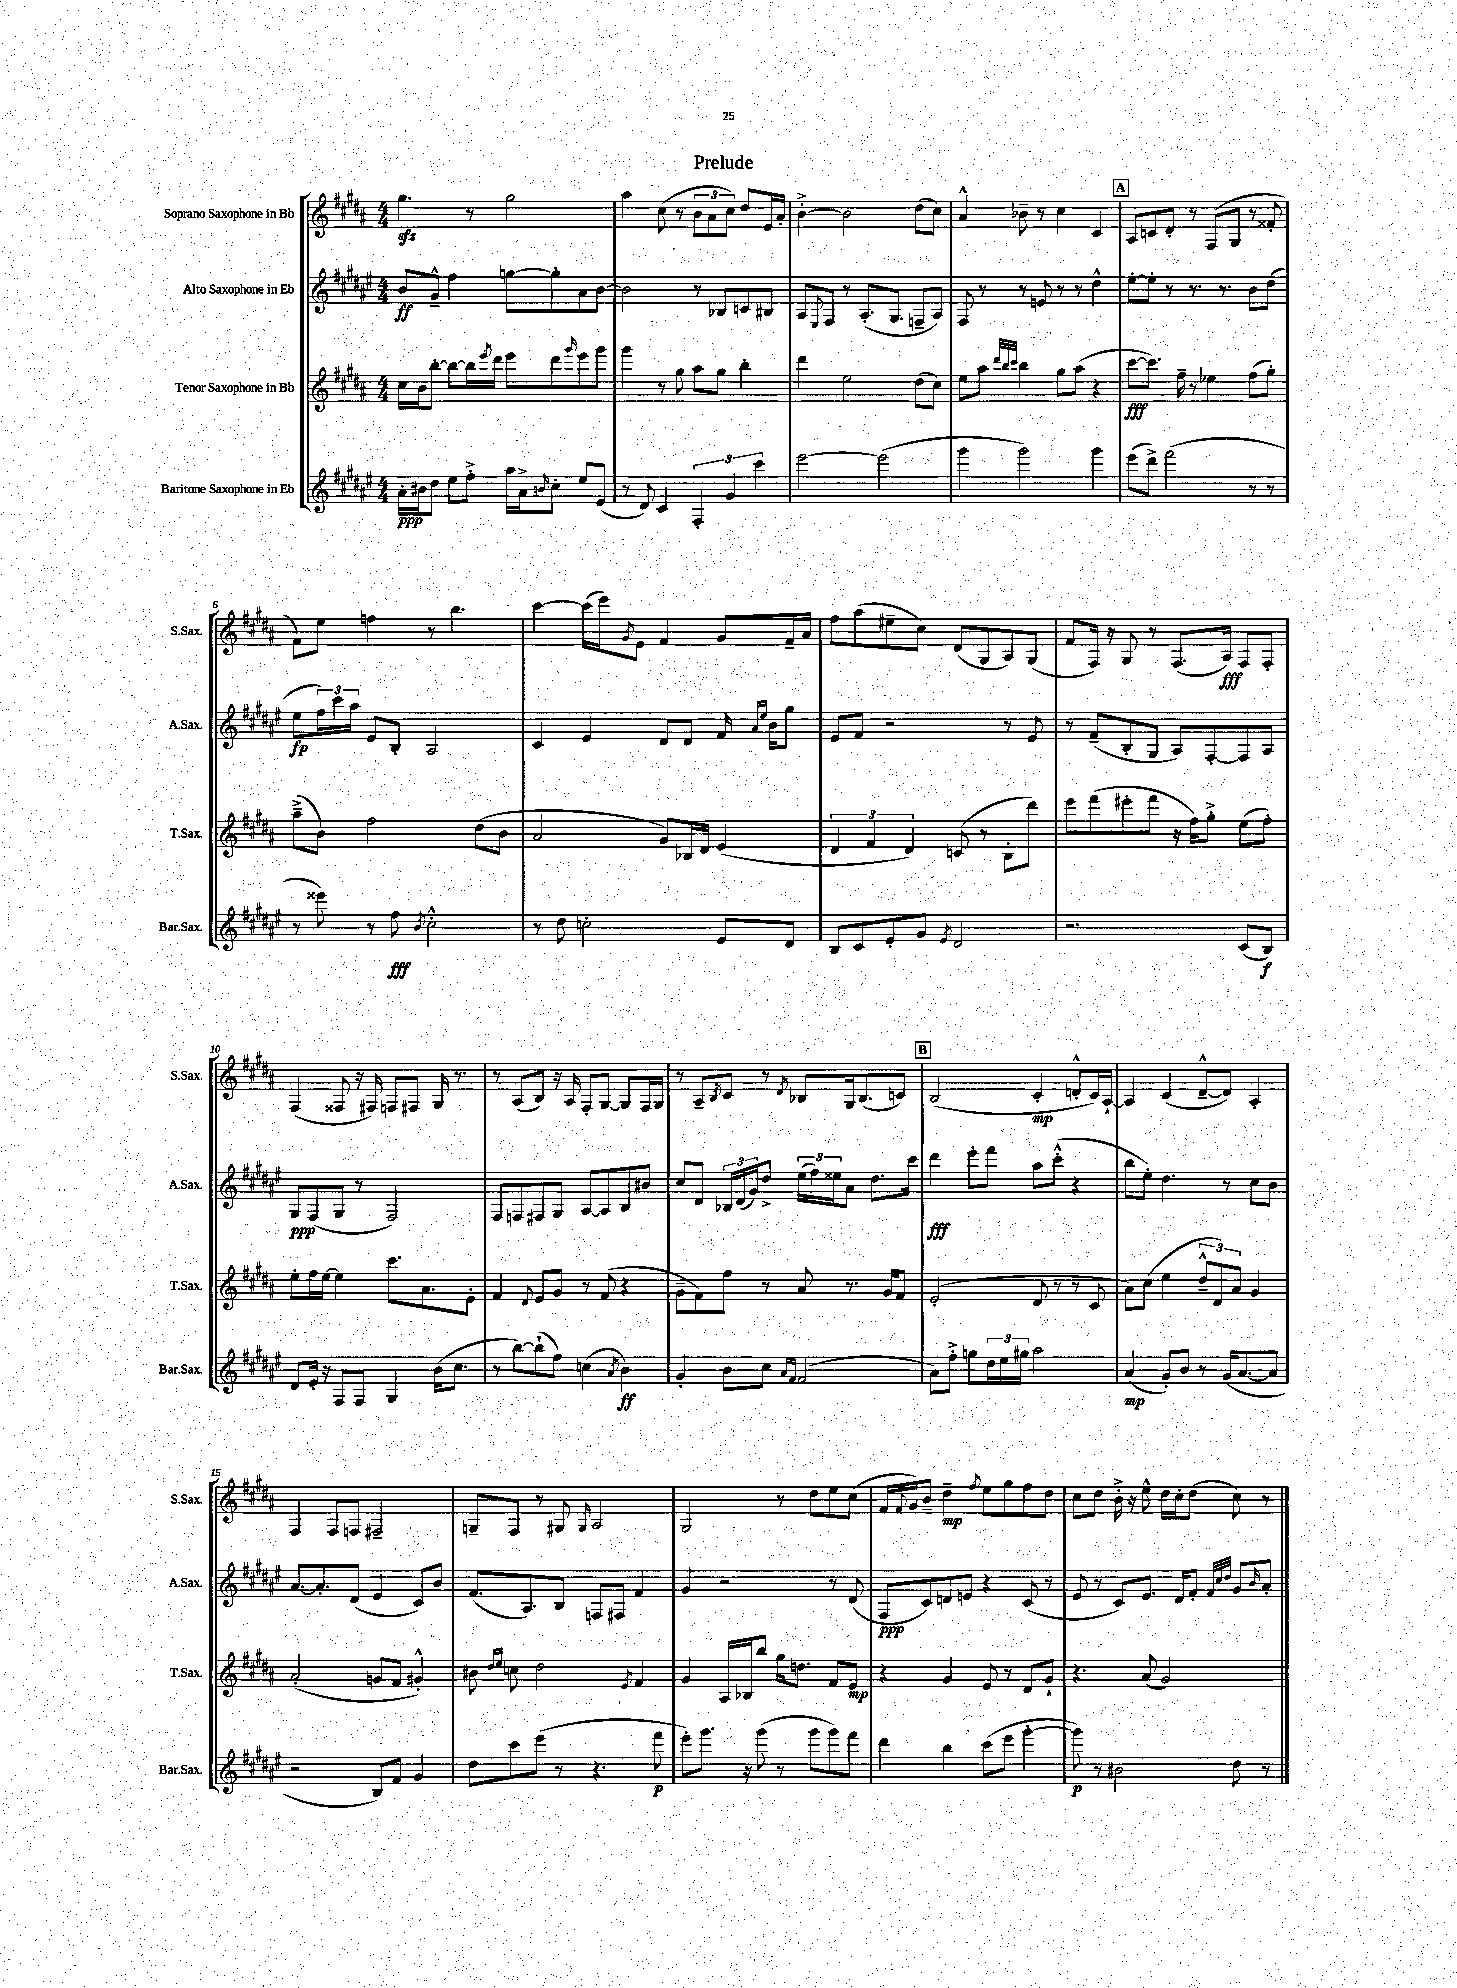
\header { title = "Prelude" }
<<
\new StaffGroup <<
\new Staff = "s0" \with { instrumentName = "Soprano Saxophone in Bb" shortInstrumentName = "S.Sax." } {
    \clef treble \key b \major \numericTimeSignature \time 4/4
    gis''4.\sfz r8 gis''2 |
    ais''4 cis''8( r8 \tuplet 3/2 { b'8 ais'8 cis''8) } dis''8 e'16 ais'16-. |
    b'4~-.-> b'2 dis''8( cis''8) |
    ais'4-^ bes'8-- r8 cis''4 cis'4 |
    \mark \markup { \box "A" } ais8 c'8 dis'8-. r8 fis8( gis8 r8 fisis'8-. |
    fis'8) e''8 f''4 r8 b''4. |
    cis'''4~ cis'''16( e'''16) \acciaccatura { gis'8 } e'8 fis'4 gis'8 fis'16-- ais'16 |
    fis''8 ais''8( eis''8-- cis''8) dis'8( gis8 ais8) gis8( |
    fis'8 fis16) r16 gis8 r8 fis8.( ais16\fff) fis8 fis8-. |
    fis4( fisis8 r16 fis16) f8 fis8 gis16 r8. |
    r8 ais8( b8) r16 ais16 fis8-. gis8~ gis8 fis16 gis16 |
    r8 ais8-- \acciaccatura { b8 } cis'8 r8 \acciaccatura { dis'8 } bes8 gis16 bes8.( c'8) |
    \mark \markup { \box "B" } b2( cis'4-.\mp d'8-.-^ cis'16) ais16~-! |
    ais4 cis'4( dis'8~---^ dis'8) ais4-. |
    fis4 fis8 f8 fis2-- |
    g8-- fis8 r8 gis8 \grace { gis16 } ais2 |
    gis2 r8 dis''8 e''8 cis''8( |
    fis'16 \appoggiatura { fis'8 } gis'16) b'8-- dis''4--\mp \acciaccatura { fis''8 } e''8 gis''8 fis''8 dis''8 |
    cis''8 dis''8 b'16-.-> r16 e''8-^ dis''16 cis''16-. dis''8( cis''8) r8 \bar "|." |
}
\new Staff = "s1" \with { instrumentName = "Alto Saxophone in Eb" shortInstrumentName = "A.Sax." } {
    \clef treble \key fis \major \numericTimeSignature \time 4/4
    b'8\ff gis'8---^ fis''4 g''8~ g''8-. ais'8 b'8~ |
    b'2 r8 bes8 c'8 bis8 |
    ais8 \appoggiatura { eis8 } fis8 r8 ais8.-.( gis8. f8-- ais8) |
    fis8 r8 r8 e'8 r8 r8 dis''4-^ |
    \mark \markup { \box "A" } eis''8~-. eis''8-. r8 r8. r8. b'8 dis''8( |
    eis''8\fp \tuplet 3/2 { fis''16) cis'''16 ais''16 } eis'8 b8-. ais2 |
    cis'4 eis'4 dis'8 dis'8 fis'16 \grace { ais'16 eis''16 } b'16 gis''8 |
    eis'8 fis'8 r2 r8 eis'8 |
    r8 fis'8--( b8-. gis8 ais8) fis8~-. fis8 ais8 |
    gis8\ppp fis8( gis8 r8 fis2) |
    fis8 f8 fis8 gis8 ais8~ ais8 b8 bis'8 |
    cis''8 dis'8 \tuplet 3/2 { bes16 dis'16( gis'16) } dis''8-> \tuplet 3/2 { eis''16( fis''16) eisis''16 } ais'8 dis''8. cis'''16 |
    \mark \markup { \box "B" } dis'''4\fff eis'''8-. fis'''8 ais''8 cis'''8-.-^( r4 |
    b''8 eis''8-.) dis''4. r8 cis''8 b'8 |
    ais'8.~ ais'8.-. dis'8( eis'4 cis'8) b'8 |
    fis'8.( ais8.) b8 f8 fis8 fis'4 |
    gis'4 r2 r8 dis'8( |
    fis8\ppp cis'8) d'8 e'8 r4 cis'8( r8 |
    eis'8 r8 cis'8) eis'8. dis'16 fis'8-. \grace { fis'32 cis''32 dis''32 } gis'8 \grace { b'16 } ais'8-. \bar "|." |
}
\new Staff = "s2" \with { instrumentName = "Tenor Saxophone in Bb" shortInstrumentName = "T.Sax." } {
    \clef treble \key b \major \numericTimeSignature \time 4/4
    cis''16 b'16 b''8~-. b''8~ b''16 \acciaccatura { e'''8 } dis'''16 e'''8 dis'''8 \grace { gis'''16 } e'''8 gis'''8 |
    gis'''4 r8 gis''8 ais''8 gis''8 b''4-. |
    dis'''4 e''2 dis''8( cis''8) |
    e''8 ais''8 \grace { dis'''32 b''32 cis'''32 } b''4 gis''8 ais''8( r4 |
    \mark \markup { \box "A" } cis'''8~\fff cis'''8.) fis''16-- r8 ees''4 fis''8( gis''8-.) |
    ais''8--->( b'8) fis''2 dis''8( b'8 |
    ais'2 gis'8) bes16 dis'16 e'4( |
    \tuplet 3/2 { dis'4 fis'4 dis'4) } c'8( r8 b8-. dis'''8) |
    e'''8 fis'''8( eis'''8-. fis'''8 r16 fis''16) gis''8-.-> e''8( fis''8-.) |
    e''8-. fis''16 e''16~ e''4 cis'''8. ais'8. e'8-. |
    fis'4 \appoggiatura { dis'8 } e'8 gis'8 r8 fis'8( r4 |
    gis'8-- fis'8) fis''8 r8 ais'8 r8. gis'16 fis'8 |
    \mark \markup { \box "B" } e'2-.( dis'8 r8 r8 cis'8 |
    ais'8) cis''8( e''4 \tuplet 3/2 { dis''8---^ dis'8) ais'8 } gis'4 |
    ais'2-.( g'8 fis'8 gis'4-.-^) |
    bis'8 \grace { dis''16 e''16 } c''8 dis''2 \acciaccatura { e'8 } fis'4 |
    gis'4 ais16 bes16 b''8 gis''16 d''8. fis'8 e'8\mp |
    r4 gis'4 e'8 r8 dis'8 gis'8-! |
    r4. ais'8( gis'2) \bar "|." |
}
\new Staff = "s3" \with { instrumentName = "Baritone Saxophone in Eb" shortInstrumentName = "Bar.Sax." } {
    \clef treble \key fis \major \numericTimeSignature \time 4/4
    ais'16-.\ppp bis'16 dis''8 eis''8 fis''8-.-> ais''16 ais'16-> \grace { b'16 } cis''8-. eis''8 eis'8( |
    r8 dis'8) cis'4 \tuplet 3/2 { fis4-. gis'4 cis'''4 } |
    eis'''2~ eis'''2( |
    gis'''4 gis'''2) gis'''4 |
    \mark \markup { \box "A" } eis'''8( dis'''8->) fis'''2( r8 r8 |
    r8 eisis'''8) r8 fis''8\fff \acciaccatura { b'8 } cis''2-.-^ |
    r8 dis''8 c''2-. eis'8 dis'8 |
    b8 cis'8 eis'8-. gis'8 \acciaccatura { eis'8 } dis'2 |
    r2. cis'8( b8\f) |
    dis'8 eis'16-. r16 fis8 fis8 gis4 b'16( cis''8. |
    r8 b''8~) b''8-!( fis''8) c''4( \acciaccatura { ais'8 } b'4\ff) |
    gis'4-. b'8 cis''8 \grace { ais'16 fis'16 } fis'2( |
    \mark \markup { \box "B" } ais'8) fis''8-.-> g''8 \tuplet 3/2 { dis''16 eis''16 gis''16 } ais''2 |
    ais'4\mp( gis'8-.) b'8 r8 gis'16( ais'8.~ ais'8 |
    r2 b8) fis'8 gis'4 |
    dis''8 cis'''8 eis'''8( r8 r4. fis'''8\p |
    eis'''8-.) gis'''8. r16 gis'''8( r8 gis'''8 gis'''8) fis'''8 |
    dis'''4 b''4 cis'''8( eis'''8 gis'''4~-. |
    gis'''8\p) r8 bis'2 dis''8 r8 \bar "|." |
}
>>
>>
